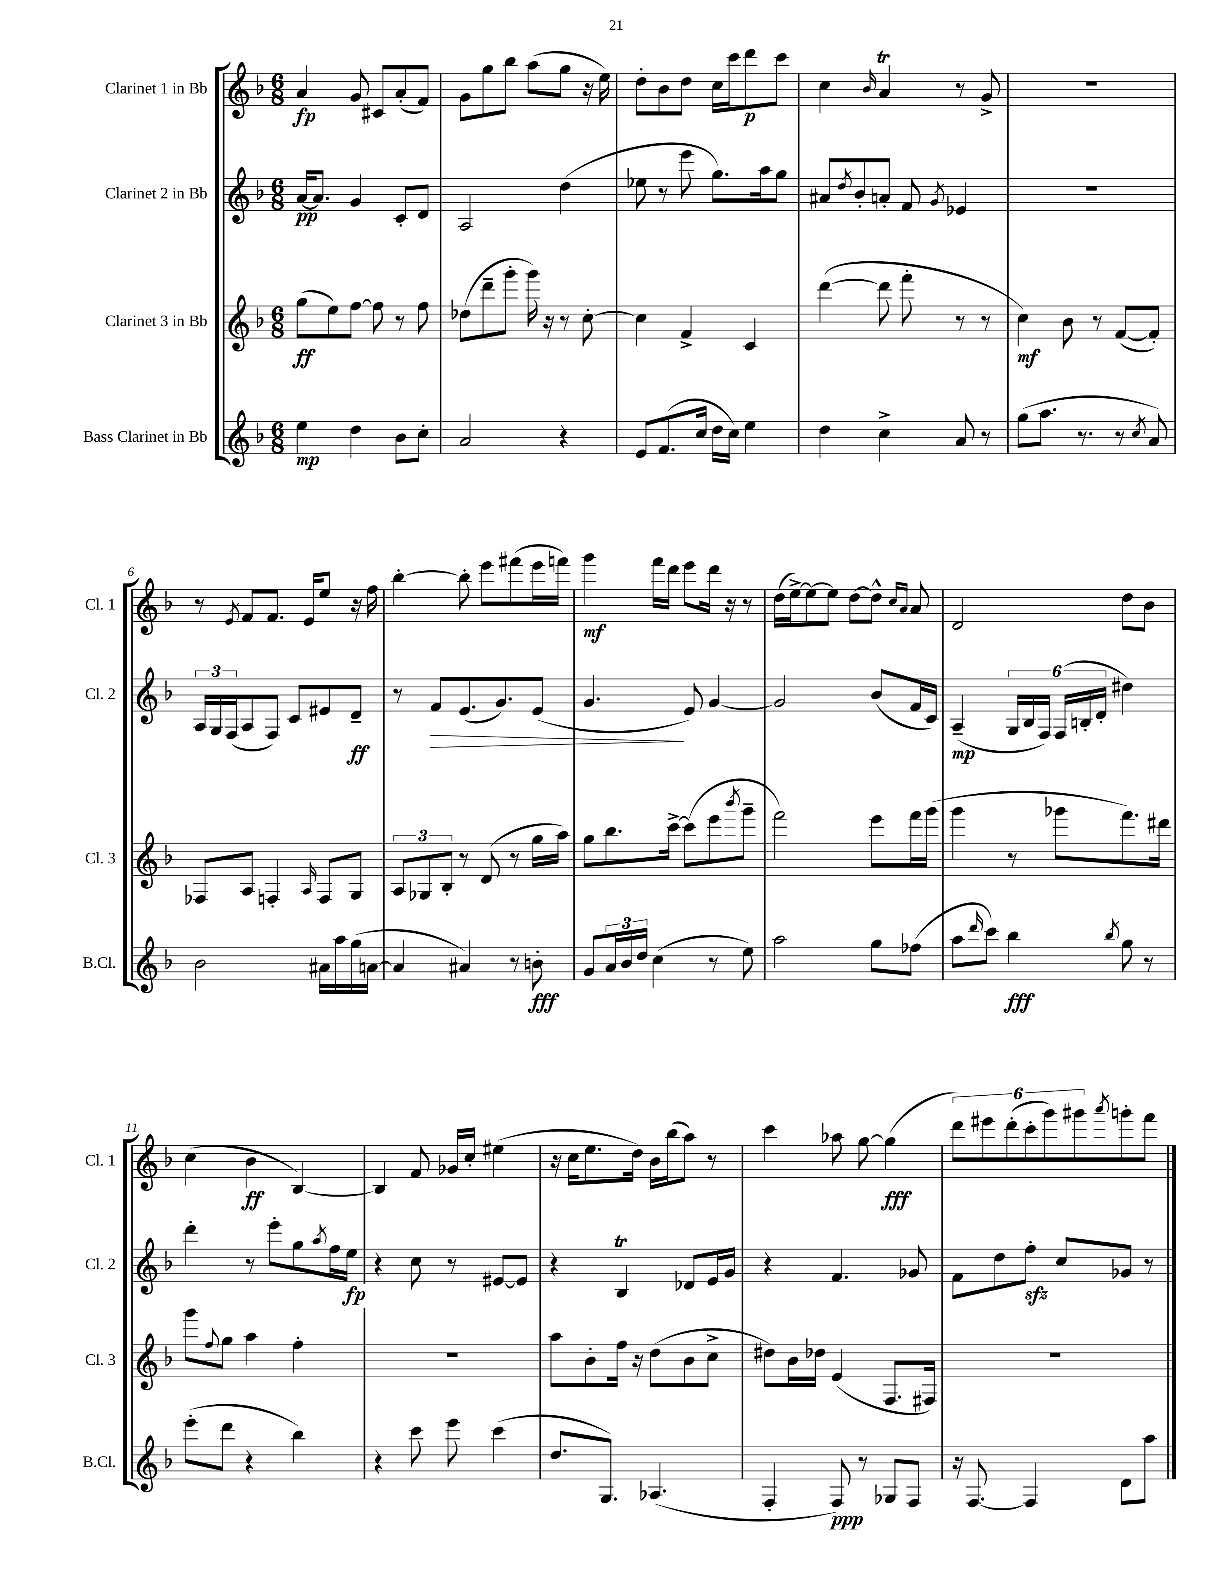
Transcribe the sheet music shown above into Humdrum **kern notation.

**kern	**dynam	**kern	**dynam	**kern	**dynam	**kern	**dynam
*part4	*part4	*part3	*part3	*part2	*part2	*part1	*part1
*staff4	*staff4	*staff3	*staff3	*staff2	*staff2	*staff1	*staff1
*I"Bass Clarinet in Bb	*	*I"Clarinet 3 in Bb	*	*I"Clarinet 2 in Bb	*	*I"Clarinet 1 in Bb	*
*I'B.Cl.	*	*I'Cl. 3	*	*I'Cl. 2	*	*I'Cl. 1	*
*clefG2	*	*clefG2	*	*clefG2	*	*clefG2	*
*k[b-]	*	*k[b-]	*	*k[b-]	*	*k[b-]	*
*M6/8	*	*M6/8	*	*M6/8	*	*M6/8	*
=1	=1	=1	=1	=1	=1	=1	=1
4ee\	mp	(8gg\L	ff	[16a/KL	pp	4a/	fp
.	.	.	.	8.a/J]	.	.	.
.	.	8ee\)	.	.	.	.	.
4dd\	.	[8ff\J	.	4g/	.	8g/	.
.	.	8ff\]	.	.	.	8c#X/L	.
8b-\L	.	8r	.	8c'/L	.	(8a'/	.
8cc'\J	.	8ff\	.	8d/J	.	8f/J)	.
=2	=2	=2	=2	=2	=2	=2	=2
2a/	.	(8dd-X\L	.	2A/	.	8g\L	.
.	.	8ddd~\	.	.	.	8gg\	.
.	.	8ggg'\J	.	.	.	8bb-\J	.
.	.	16ggg\)	.	.	.	(8aa\L	.
.	.	16r	.	.	.	.	.
4r	.	8r	.	(4dd\	.	8gg\J	.
.	.	[8cc'\	.	.	.	16r	.
.	.	.	.	.	.	16ee\)	.
=3	=3	=3	=3	=3	=3	=3	=3
8e/L	.	4cc\]	.	8ee-X\	.	8dd'\L	.
(8.f/	.	.	.	8r	.	8b-\	.
.	.	4f^/	.	8eee\	.	8dd\J	.
16cc/Jk	.	.	.	.	.	.	.
16dd\LL	.	.	.	8.gg\L)	.	16cc\LL	.
16cc\JJ)	.	.	.	.	.	16ccc\J	.
4ee\	.	4c/	.	.	.	8ddd\	p
.	.	.	.	16aa\k	.	.	.
.	.	.	.	8gg\J	.	8ccc\J	.
=4	=4	=4	=4	=4	=4	=4	=4
4dd\	.	([4ddd\	.	8a#X/L	.	4cc\	.
.	.	.	.	8qdd/	.	.	.
.	.	.	.	8b-'/	.	.	.
.	.	.	.	.	.	16qqb-/	.
4cc^\	.	8ddd\]	.	8an'/J	.	4at/	.
.	.	8fff'\	.	8f/	.	.	.
.	.	.	.	8qg/	.	.	.
8a/	.	8r	.	4e-X/	.	8r	.
8r	.	8r	.	.	.	8g^/	.
=5	=5	=5	=5	=5	=5	=5	=5
(8gg\L	.	4cc\)	mf	2.r	.	2.r	.
8.aa\J	.	.	.	.	.	.	.
.	.	8b-\	.	.	.	.	.
8.r	.	.	.	.	.	.	.
.	.	8r	.	.	.	.	.
8r	.	([8f/L	.	.	.	.	.
8qcc/	.	.	.	.	.	.	.
8a/)	.	8f'/J])	.	.	.	.	.
!!LO:LB:g=z
=6	=6	=6	=6	=6	=6	=6	=6
2b-\	.	8F-X/L	.	24A/LL	.	8r	.
.	.	.	.	24G/	.	.	.
.	.	.	.	(24F/J	.	.	.
.	.	.	.	.	.	8qe/	.
.	.	8A/J	.	8A/	.	8f/L	.
.	.	4Fn'/	.	8F/J)	.	8.f/J	.
.	.	.	.	8c/L	.	.	.
.	.	.	.	.	.	16e/KL	.
.	.	16qqA/	.	.	.	.	.
16a#X\LL	.	8F/L	.	8e#X/	.	8ee/J	.
16aa\	.	.	.	.	.	.	.
(16gg\	.	8G/J	.	8d~/J	ff	16r	.
[16an\JJ	.	.	.	.	.	16ff\	.
=7	=7	=7	=7	=7	=7	=7	=7
4a/]	.	12A/L	.	8r	.	[4bb-'\	.
.	.	12G-X/	.	.	.	.	.
!	!	!	!	!	!LO:HP:b	!	!
.	.	.	.	8f/L	>	.	.
.	.	12B-'/J	.	.	.	.	.
4a#X/)	.	8r	.	(8.e/	.	8bb-'\]	.
.	.	(8d/	.	.	.	8eee\L	.
.	.	.	.	8.g/)	.	.	.
8r	.	8r	.	.	.	(8fff#X\	.
8bn'\	fff	16gg\LL	.	(8e/J	.	16eee\L	.
.	.	16aa\JJ)	.	.	.	16fffn\JJ)	.
=8	=8	=8	=8	=8	=8	=8	=8
8g/L	.	8gg\L	.	4.g/	.	4ggg\	mf
24a/L	.	8.bb-\	.	.	.	.	.
24b-/	.	.	.	.	.	.	.
24dd/JJ	.	.	.	.	.	.	.
(4cc\	.	.	.	.	.	16fff\LL	.
.	.	[16ccc^\Jk	.	.	.	16ddd\JJ	.
.	.	(8ccc\L]	.	8e/)	]	8eee\L	.
8r	.	8eee\	.	[4g/	.	16ddd\Jk	.
.	.	.	.	.	.	16r	.
.	.	8qbbb-/	.	.	.	.	.
8ee\)	.	8ggg~\J	.	.	.	8r	.
=9	=9	=9	=9	=9	=9	=9	=9
2aa\	.	2fff\)	.	2g/]	.	(16dd\LL	.
.	.	.	.	.	.	[16ee^\J)	.
.	.	.	.	.	.	8ee\_	.
.	.	.	.	.	.	8ee\J]	.
.	.	.	.	.	.	[8dd\L	.
8gg\L	.	8eee\L	.	(8b-/L	.	8dd^^\J]	.
.	.	.	.	.	.	16qqcc/LL	.
.	.	.	.	.	.	16qqa/JJ	.
(8ff-X\J	.	16fff\L	.	16f/L	.	8a/	.
.	.	(16ggg\JJ	.	16c/JJ)	.	.	.
=10	=10	=10	=10	=10	=10	=10	=10
8aa\L	.	4ggg\	.	(4A~/	mp	2d/	.
16qqddd/	.	.	.	.	.	.	.
8ccc\J)	.	.	.	.	.	.	.
4bb-\	fff	8r	.	24G/LL	.	.	.
.	.	.	.	24B-/	.	.	.
.	.	.	.	24F/JJ)	.	.	.
.	.	8ggg-X\L	.	(24F/LL	.	.	.
.	.	.	.	24Bn'/	.	.	.
.	.	.	.	24d'/JJ	.	.	.
8qbb-/	.	.	.	.	.	.	.
8gg\	.	8.fff\)	.	4dd#X\)	.	8dd\L	.
8r	.	.	.	.	.	8b-\J	.
.	.	16ddd#X\Jk	.	.	.	.	.
!!LO:LB:g=z
=11	=11	=11	=11	=11	=11	=11	=11
(8eee'\L	.	8ggg\L	.	4ddd'\	.	(4cc\	.
.	.	8qqff/	.	.	.	.	.
8ddd\J	.	8gg\J	.	.	.	.	.
4r	.	4aa\	.	8r	.	4b-\	ff
.	.	.	.	8eee'\L	.	.	.
4bb-\)	.	4ff'\	.	8gg\	.	[4B-/)	.
.	.	.	.	8qaa/	.	.	.
.	.	.	.	16ff\L	.	.	.
.	.	.	.	16ee\JJ	fp	.	.
=12	=12	=12	=12	=12	=12	=12	=12
4r	.	2.r	.	4r	.	4B-/]	.
8ccc\	.	.	.	8cc\	.	8f/	.
8eee\	.	.	.	8r	.	16g-X/LL	.
.	.	.	.	.	.	16cc'/JJ	.
(4ccc\	.	.	.	[8e#X/L	.	(4ee#X\	.
.	.	.	.	8e#/J]	.	.	.
=13	=13	=13	=13	=13	=13	=13	=13
8.dd/L	.	8aa\L	.	4r	.	16r	.
.	.	.	.	.	.	16cc\KL	.
.	.	8b-'\	.	.	.	8.ee\	.
8.G/J)	.	.	.	.	.	.	.
.	.	16ff\Jk	.	4B-T/	.	.	.
.	.	16r	.	.	.	16dd\Jk)	.
(4.A-X/	.	(8dd\L	.	.	.	16b-\LL	.
.	.	.	.	.	.	(16bb-\J	.
.	.	8b-\	.	8d-X/L	.	8aa\J)	.
.	.	8cc^\J	.	16e/L	.	8r	.
.	.	.	.	16g/JJ	.	.	.
=14	=14	=14	=14	=14	=14	=14	=14
4F'/	.	8dd#X\L)	.	4r	.	4ccc\	.
.	.	16b-\L	.	.	.	.	.
.	.	16dd-X\JJ	.	.	.	.	.
8F/)	ppp	(4e/	.	4.f/	.	8aa-X\	.
8r	.	.	.	.	.	[8gg\	.
8G-X/L	.	8.F/L	.	.	.	(4gg\]	fff
8F/J	.	.	.	8g-X/	.	.	.
.	.	16F#X/Jk)	.	.	.	.	.
=15	=15	=15	=15	=15	=15	=15	=15
16r	.	2.r	.	8f\L	.	12ddd\L)	.
[8.F/	.	.	.	.	.	.	.
.	.	.	.	.	.	12eee#X\	.
.	.	.	.	8dd\	.	.	.
.	.	.	.	.	.	(12ddd'\	.
4F/]	.	.	.	8ffzz'\J	.	12ccc'\	.
.	.	.	.	.	.	12ggg\)	.
.	.	.	.	8cc/L	.	.	.
.	.	.	.	.	.	12ggg#X\	.
.	.	.	.	.	.	8qaaa/	.
8d\L	.	.	.	8g-X/J	.	8gggn'\	.
8aa\J	.	.	.	8r	.	8fff\J	.
==	==	==	==	==	==	==	==
*-	*-	*-	*-	*-	*-	*-	*-
